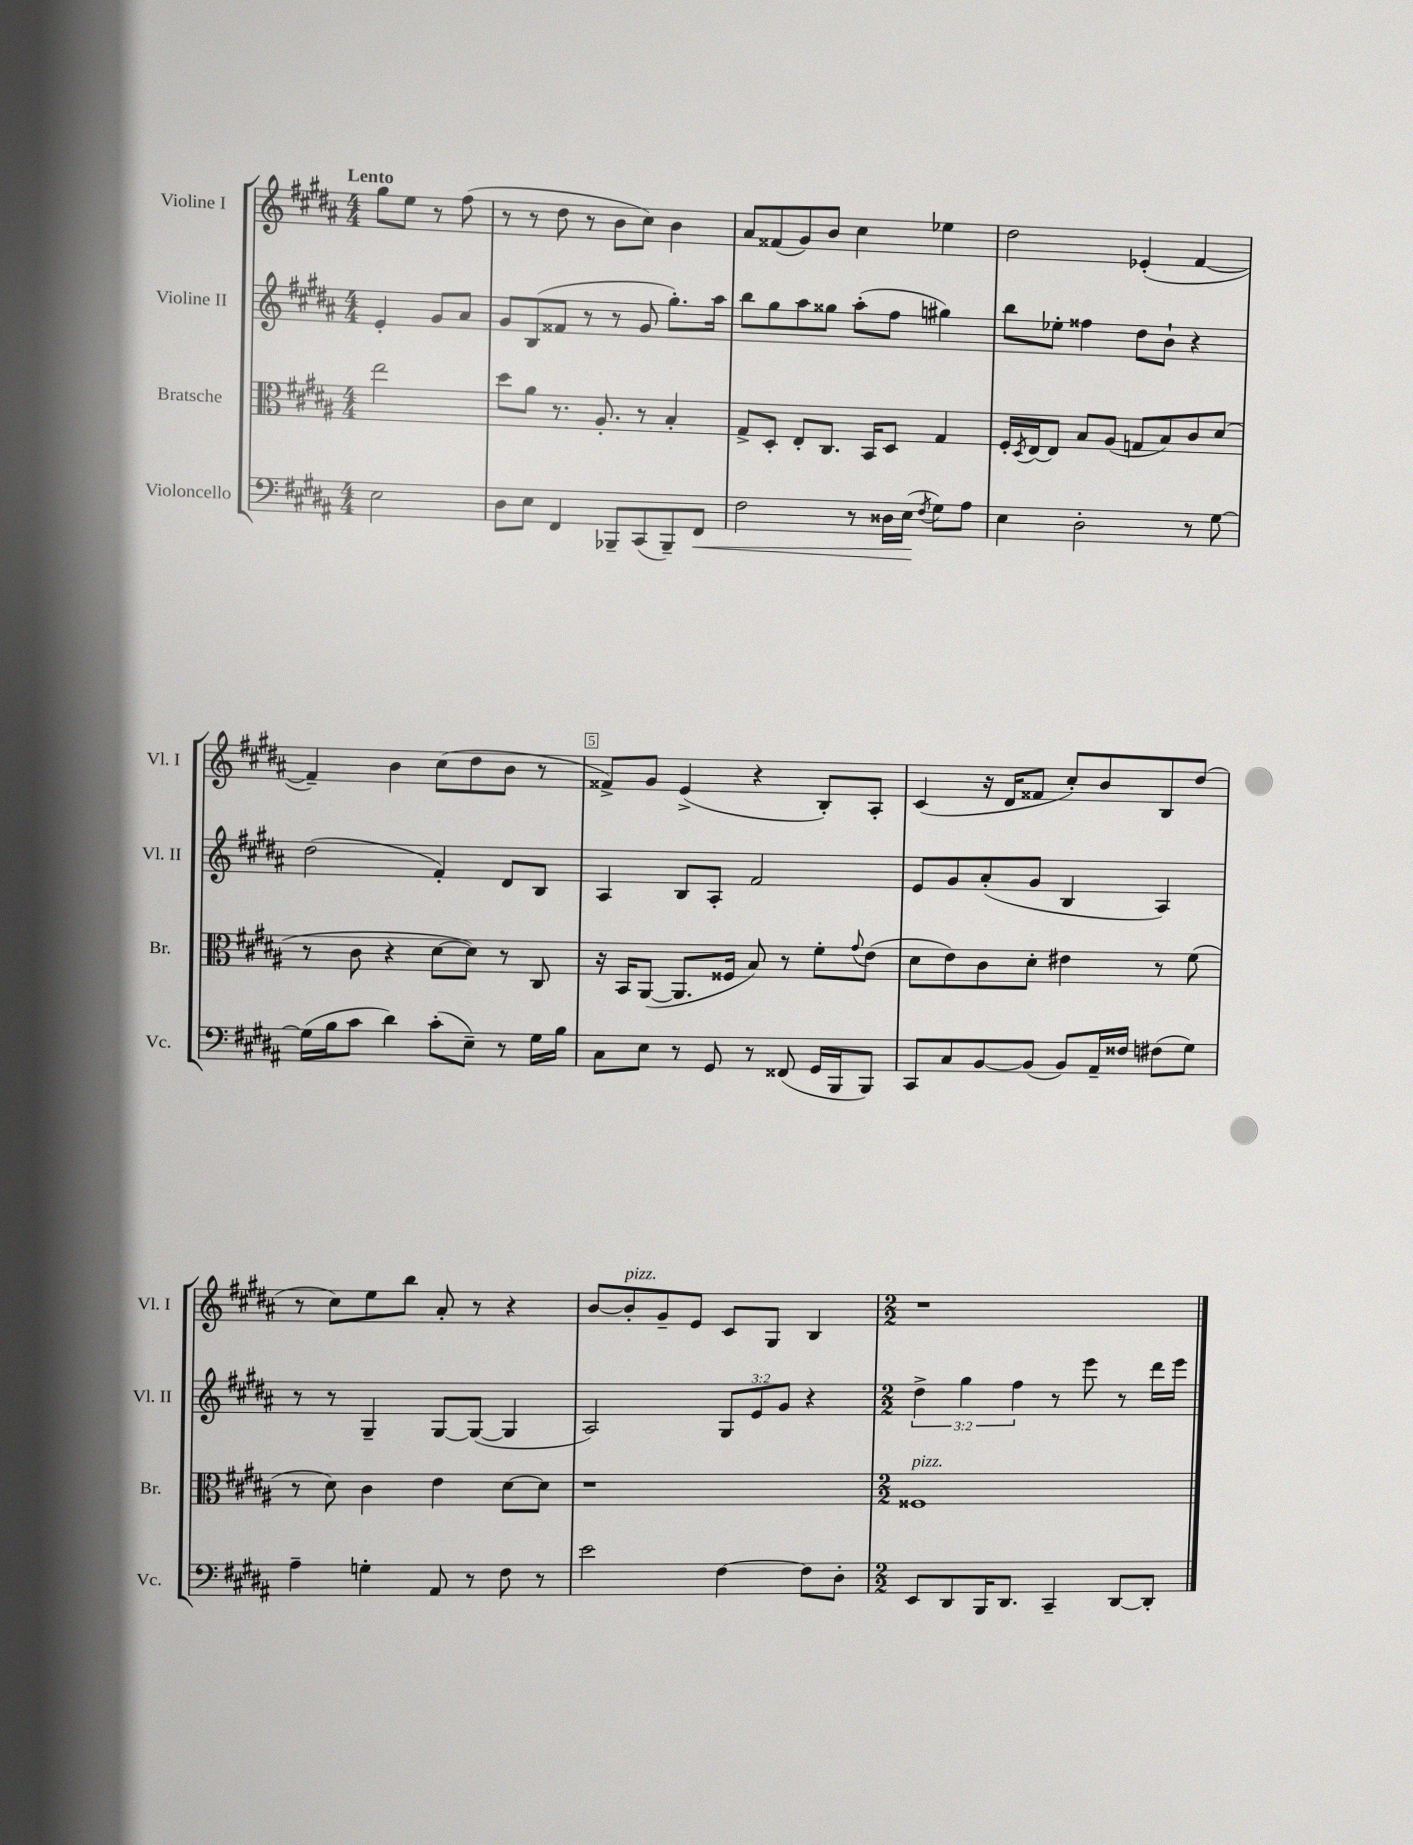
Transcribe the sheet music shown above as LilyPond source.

<<
\new StaffGroup <<
\new Staff = "s0" \with { instrumentName = "Violine I" shortInstrumentName = "Vl. I" } {
    \clef treble \key b \major \numericTimeSignature \time 4/4 \partial 2 \tempo "Lento"
    gis''8 e''8 r8 fis''8( |
    r8 r8 dis''8 r8 b'8 cis''8) b'4 |
    ais'8 fisis'8( gis'8) b'8 cis''4 ees''4 |
    dis''2 ees'4-.( fis'4~ |
    fis'4--) b'4 cis''8( dis''8 b'8 r8 |
    fisis'8->) gis'8 e'4->( r4 b8-.) ais8-. |
    cis'4( r16 dis'16 fisis'8 cis''8-.) b'8 b8 dis''8( |
    r8 cis''8) e''8 b''8 ais'8-. r8 r4 |
    b'8~ b'8-.^\markup { \italic "pizz." } gis'8-- e'8 cis'8 gis8 b4 |
    \numericTimeSignature \time 2/2 r1 \bar "|." |
}
\new Staff = "s1" \with { instrumentName = "Violine II" shortInstrumentName = "Vl. II" } {
    \clef treble \key b \major \numericTimeSignature \time 4/4 \override Staff.TupletNumber.text = #tuplet-number::calc-fraction-text \partial 2
    e'4-. gis'8 ais'8 |
    gis'8 b8( fisis'8 r8 r8 gis'8 gis''8.-.) ais''16 |
    b''8 gis''8 ais''8 gisis''8 ais''8-.( fis''8 gis''4) |
    b''8 ees''8-. fisis''4 dis''8 b'8-! r4 |
    dis''2( fis'4-.) dis'8 b8 |
    ais4 b8 ais8-. fis'2 |
    e'8 gis'8 ais'8-.( gis'8 b4 ais4) |
    r8 r8 gis4-- gis8~ gis8~( gis4 |
    ais2) \tuplet 3/2 { gis8 e'8 gis'8 } r4 |
    \numericTimeSignature \time 2/2 \tuplet 3/2 { dis''4-> gis''4 fis''4 } r8 e'''8 r8 dis'''16 e'''16 \bar "|." |
}
\new Staff = "s2" \with { instrumentName = "Bratsche" shortInstrumentName = "Br." } {
    \clef alto \key b \major \numericTimeSignature \time 4/4 \partial 2
    e''2 |
    dis''8 ais'8 r8. ais8.-. r8 b4-. |
    gis8-> dis8-. e8-. cis8. b,16 dis8 gis4 |
    fis16-. \acciaccatura { dis8 } e16~ e8 b8 ais8( g8 b8) cis'8 dis'8( |
    r8 cis'8 r4 dis'8~ dis'8) r8 cis8 |
    r16 b,16 ais,8~( ais,8. fisis16 b8) r8 fis'8-. \appoggiatura { gis'8 } e'8( |
    dis'8 e'8) cis'8 dis'8-. eis'4 r8 fis'8( |
    r8 dis'8) cis'4 e'4 dis'8~ dis'8 |
    r1 |
    \numericTimeSignature \time 2/2 fisis1^\markup { \italic "pizz." } \bar "|." |
}
\new Staff = "s3" \with { instrumentName = "Violoncello" shortInstrumentName = "Vc." } {
    \clef bass \key b \major \numericTimeSignature \time 4/4 \partial 2
    e2 |
    dis8 e8 fis,4 bes,,8-- cis,8( bes,,8--) fis,8\< |
    fis2 r8 disis16 e16\!( \acciaccatura { fis8 } gis8) ais8 |
    e4 dis2-. r8 gis8~ |
    gis16( b16 cis'8 dis'4) cis'8-.( e8--) r8 gis16 b16 |
    cis8 e8 r8 gis,8 r8 fisis,8( gis,16 b,,16 b,,8) |
    cis,8 cis8 b,8~ b,8( b,8) ais,16-- fisis16 fis8( gis8) |
    ais4-- g4-. ais,8 r8 fis8 r8 |
    e'2 fis4~ fis8 dis8-. |
    \numericTimeSignature \time 2/2 e,8 dis,8 b,,16 dis,8. cis,4-- dis,8~ dis,8-. \bar "|." |
}
>>
>>
\layout { \context { \Score \override BarNumber.break-visibility = ##(#f #t #t) barNumberVisibility = #(every-nth-bar-number-visible 5) \override BarNumber.stencil = #(make-stencil-boxer 0.1 0.3 ly:text-interface::print) } }
